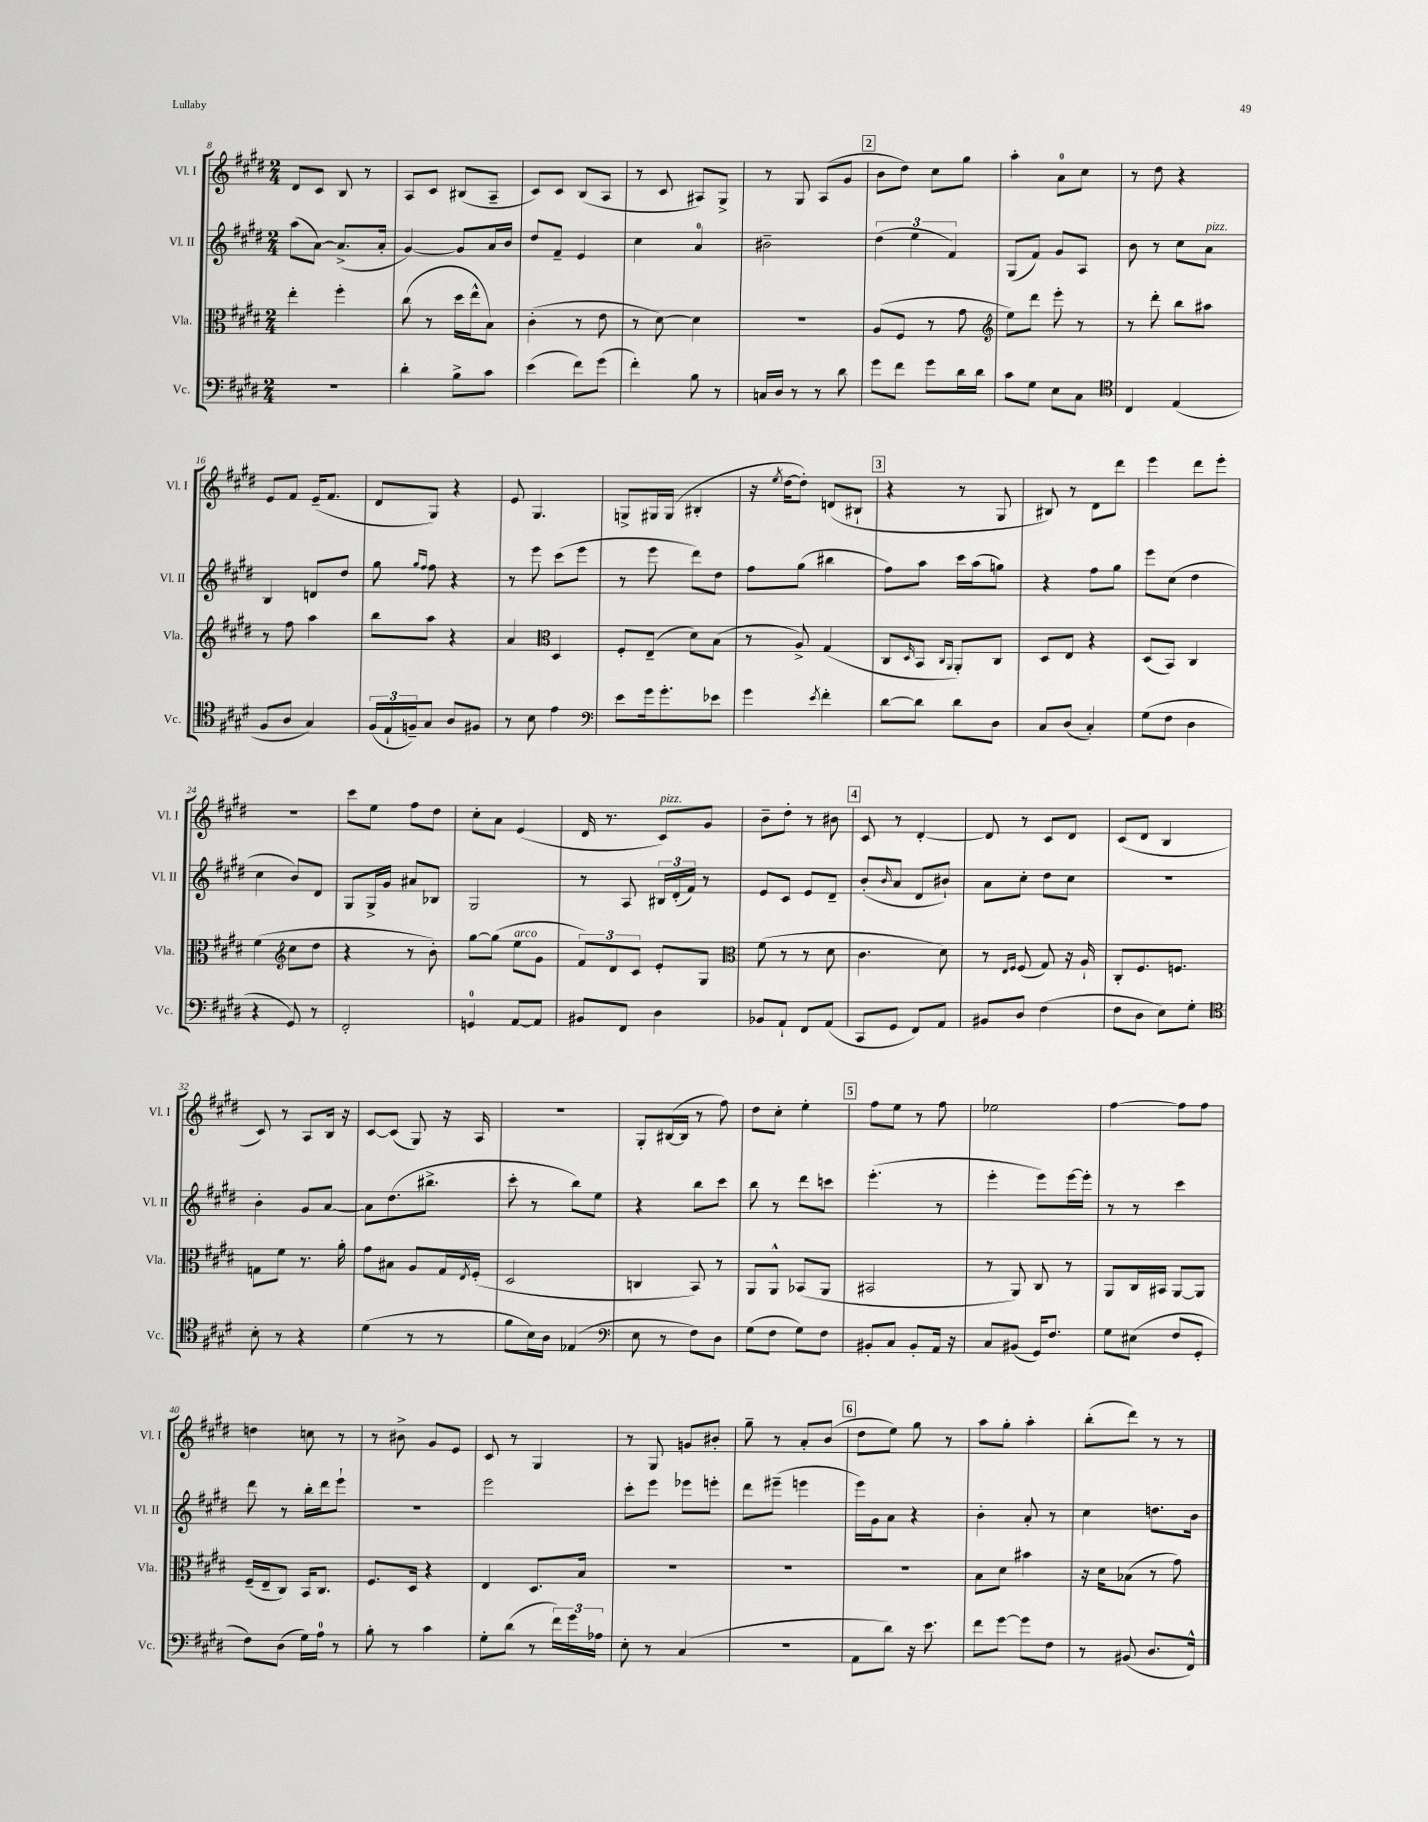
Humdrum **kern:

**kern	**kern	**kern	**kern
*staff4	*staff3	*staff2	*staff1
*clefF4	*clefC3	*clefG2	*clefG2
*k[f#c#g#d#]	*k[f#c#g#d#]	*k[f#c#g#d#]	*k[f#c#g#d#]
*M2/4	*M2/4	*M2/4	*M2/4
2r	4ee'\	(8aa\L	8d#/L
.	.	[8a\J)	8c#/J
.	4ff#'\	(8.a^/]L	8B/
.	.	.	8r
.	.	16a'/Jk	.
=	=	=	=
4d#'\	(8cc#\	[4g#/)	8A/L
.	8r	.	8c#/J
8B^\L	16dd#\LL	8g#/]L	(8B#/L
.	16ee^^\J	.	.
8c#\J	8B\J)	16a/L	8A~/J
.	.	16b/JJ	.
=	=	=	=
(4e\	(4c#'\	8dd#/L	8c#/L)
.	.	8f#~/J	8c#/J
8f#\L)	8r	4e/	(8B/L
(8g#\J	8e\	.	8A/J
=	=	=	=
4f#'\)	8r	4cc#\	8r
.	[8d#\)	.	8c#/
8B\	4d#\]	4a/	8A#/L)
8r	.	.	8G#^/J
=	=	=	=
16C/LL	2r	2b#~\	8r
16D#/JJ	.	.	.
8r	.	.	8G#/
8r	.	.	(8A/L
8d#\	.	.	8g#/J
=	=	=	=
8g#\L	(8A/L	(6dd#\	8b\L
8f#\J	8F#/J	.	8dd#\J)
.	.	6ee\	.
8g#\L	8r	.	8cc#\L
.	.	6f#/)	.
16d#\L	8g#\	.	8gg#\J
16d#\JJ	.	.	.
=	=	=	=
*	*clefG2	*	*
8c#\L	8ee\L)	(8G#/L	4aa'\
8G#\J	8ddd#\J	8f#/J)	.
8E\L	8eee'\	8g#/L	8a\L
8C#\J	8r	8A/J	8cc#\J
=	=	=	=
*clefC4	*	*	*
4C#/	8r	8b\	8r
.	8ddd#'\	8r	8dd#\
(4E/	8bb\L	8cc#\L	4r
.	8aa#\J	8a\J	.
=	=	=	=
8F#/L	8r	4B/	8e/L
8A/J	8ff#\	.	8f#/J
4G#/)	4aa\	8d/L	(16e~/LK
.	.	.	8.f#/J
.	.	8dd#/J	.
=	=	=	=
(24F#/LL	8bb\L	8gg#\	8d#/L
24E`/	.	.	.
24F~/J)	.	.	.
.	.	16qqgg#/LL	.
.	.	16qqff#/JJ	.
8G#/J	8aa\J	8ff#\	8G#/J)
8A/L	4r	4r	4r
8F#/J	.	.	.
=	=	=	=
8r	4a/	8r	8e/
8B\	.	8eee\	4.G#/
*	*clefC3	*	*
4e\	4D#/	(8ccc#\L	.
.	.	8eee\J	.
=	=	=	=
*clefF4	*	*	*
8e\L	8F#'/L	8r	8G^/L
16g#\k	(8E~/J	8eee\	16G#/L
8.g#'\	.	.	(16G#/JJ
.	8d#\L)	8ddd#\L)	4B#'/
8e-\J	(8B\J	8dd#\J	.
=	=	=	=
4g#\	8r	8ff#\L	16r
.	.	.	8qee/
.	.	.	[16dd#\LK
.	8A^/)	(8gg#\J	8dd#'\]J)
8qe/	.	.	.
4f#'\	(4G#/	4bb#\	(8d/L
.	.	.	8B#`/J
=	=	=	=
[8d#\L	8C#/L	8ff#\L)	4r
.	16qqD#/	.	.
8d#\]J	8BB/J	8aa\J	.
.	16qqC#/LL	.	.
.	16qqAA/JJ	.	.
8d#\L	8AA'/L)	16ccc#\LL	8r
.	.	(16aa\J	.
8D#\J	8C#/J	8gg\J)	8G#/
=	=	=	=
8C#/L	8D#/L	4r	8B#/)
(8D#/J	8E/J	.	8r
4C#'/)	4r	8ff#\L	8d#\L
.	.	8gg#\J	8ddd#\J
=	=	=	=
(8G#\L	(8D#/L	8eee\L	4eee\
8F#\J	8BB/J)	(8cc#\J	.
4D#\	4C#/	4dd#\	8ddd#\L
.	.	.	8eee'\J
=	=	=	=
4r	(4f#\	4cc#\	2r
*	*clefG2	*	*
8GG#/)	8cc#\L	8b/L)	.
8r	8dd#\J	8d#/J	.
=	=	=	=
2FF#'/	4r	8G#/L	8ccc#\L
.	.	16G#^/L	8ee\J
.	.	16g#/JJ	.
.	8r	8a#/L	8ff#\L
.	8b'\)	8B-/J	8dd#\J
=	=	=	=
4GG/	[8gg#\L	2G#/	8cc#'\L
.	(8gg#\]J	.	8a\J
[8AA/L	8ee\L	.	(4e/
8AA/]J	8g#\J	.	.
=	=	=	=
8BB#/L	12f#/L)	8r	16d#/
.	.	.	8.r
.	12d#/	.	.
8FF#/J	.	8A/	.
.	12c#/J	.	.
4D#\	8e'/L	24B#/LL	8c#/L)
.	.	(24d#'/	.
.	.	24f#/JJ)	.
.	8G#/J	8r	8g#/J
=	=	=	=
*	*clefC3	*	*
8BB-/L	(8f#\	8e/L	8b~\L
8AA`/J	8r	8c#/J	8dd#'\J
8FF#/L	8r	8e/L	8r
(8AA/J	8d#\	8d#~/J	8b#\
=	=	=	=
8CC#/L	4.c#\	(8b'/L	8c#/
.	.	16qqb/	.
8GG#/J	.	8a/J	8r
8FF#/L)	.	8d#/L	[4d#'/
8AA/J	8d#\)	8b#`/J)	.
=	=	=	=
8BB#/L	8r	8a\L	8d#/]
.	16qqE/LL	.	.
.	16qqF#/JJ	.	.
8D#/J	(8F#/	8cc#'\J	8r
(4F#\	8G#/)	8dd#\L	8c#/L
.	16r	8cc#\J	8d#/J
.	16A`/	.	.
=	=	=	=
8F#\L	8C#'/L	2r	(8c#/L
8D#\J	8.F#/	.	8d#/J
8E\L)	.	.	4B/
.	8.F/J	.	.
8G#'\J	.	.	.
=	=	=	=
*clefC4	*	*	*
8B'\	8G\L	4b'\	8c#/)
8r	8f#\J	.	8r
4r	8.r	8g#/L	8A/L
.	.	[8a/J	16B/Jk
.	16a'\	.	16r
=	=	=	=
(4d#\	8g#\L	8a\]L	[8c#/L
.	8B#\J	(8.dd#\	(8c#/]J
8r	8A/L	.	8G#/)
.	.	8.bb#^\J	.
8r	16G#/L	.	16r
.	8qE/	.	.
.	(16F#'/JJ	.	16A/
=	=	=	=
8f#\L	2D#/	8ccc#'\	2r
16B\L)	.	8r	.
16A\JJ	.	.	.
(4E-/	.	8bb\L)	.
.	.	8ee\J	.
=	=	=	=
*clefF4	*	*	*
8E\	4C/	4r	8G#'/L
8r	.	.	([16B#/L
.	.	.	16B#/]JJ
8F#\L)	8BB/)	8bb\L	8r
8D#\J	8r	8ccc#\J	8ff#\)
=	=	=	=
(8G#\L	8AA/L	8bb\	8dd#\L
8F#\J	8AA^^/J	8r	8cc#'\J
8G#\L)	(8BB-/L	8ddd#\L	4ee'\
8F#\J	8AA/J	8ccc\J	.
=	=	=	=
8BB#'/L	2BB#/	(4.eee'\	8ff#\L
8C#/J	.	.	8ee\J
8BB#'/L	.	.	8r
16AA/Jk	.	8r	8ff#\
16r	.	.	.
=	=	=	=
8C#/L	8r	4eee'\	2ee-\
(8BB#/J	8AA/)	.	.
16GG#/LK)	8C#/	8eee\L)	.
8.F#/J	.	.	.
.	8r	[16eee\L	.
.	.	16eee'\]JJ	.
=	=	=	=
8G#\L	8AA/L	8r	[4ff#\
(8E#\J	16C#/L	8r	.
.	16BB#/JJ	.	.
8F#/L	[8AA/L	4ccc#\	8ff#\]L
8GG#'/J	8AA/]J	.	8ff#\J
=	=	=	=
8F#\L)	(16F#~/LL	8ddd#\	4dd\
.	16E~/J	.	.
(8D#\J	8C#/J)	8r	.
16G#\LL)	16BB/LK	16bb'\LL	8cc\
16A\JJ	8.C#/J	16ddd#\J	.
8r	.	8eee`\J	8r
=	=	=	=
8B'\	8.F#/L	2r	8r
8r	.	.	8b#^\
.	16D#/Jk	.	.
4c#\	4r	.	8g#/L
.	.	.	8e/J
=	=	=	=
8G#'\L	4E/	2eee\	8c#/
(8d#\J	.	.	8r
8r	8.D#/L	.	4G#/
24f#\LL)	.	.	.
24g#\	.	.	.
.	16B/Jk	.	.
24A-\JJ	.	.	.
=	=	=	=
8E'\	2r	8ccc#'\L	8r
8r	.	8eee\J	8G#/
(4C#/	.	8eee-\L	8g/L
.	.	8eee'\J	8b#'/J
=	=	=	=
2r	2r	8ddd#\L	8gg#~\
.	.	(8eee#~\J	8r
.	.	4eee\	8a'/L
.	.	.	(8b/J
=	=	=	=
8AA\L	2r	16eee\LL)	8dd#\L
.	.	16g#\J	.
8d#\J)	.	8a\J	8ee\J)
16r	.	4r	8gg#\
8.e\	.	.	.
.	.	.	8r
=	=	=	=
8f#\L	8B\L	4b'\	8aa\L
[8g#\J	8d#\J	.	8gg#'\J
8g#\]L	4b#\	8a'/	4aa'\
8F#\J	.	8r	.
=	=	=	=
8r	16r	4cc#\	(8bb'\L
.	16d#\LK	.	.
(8BB#/	(8B-\J	.	8ddd#\J)
8.D#/L	8r	8.dd\L	8r
.	8g#\)	.	8r
16FF#^^/Jk)	.	16b\Jk	.
==	==	==	==
*-	*-	*-	*-
